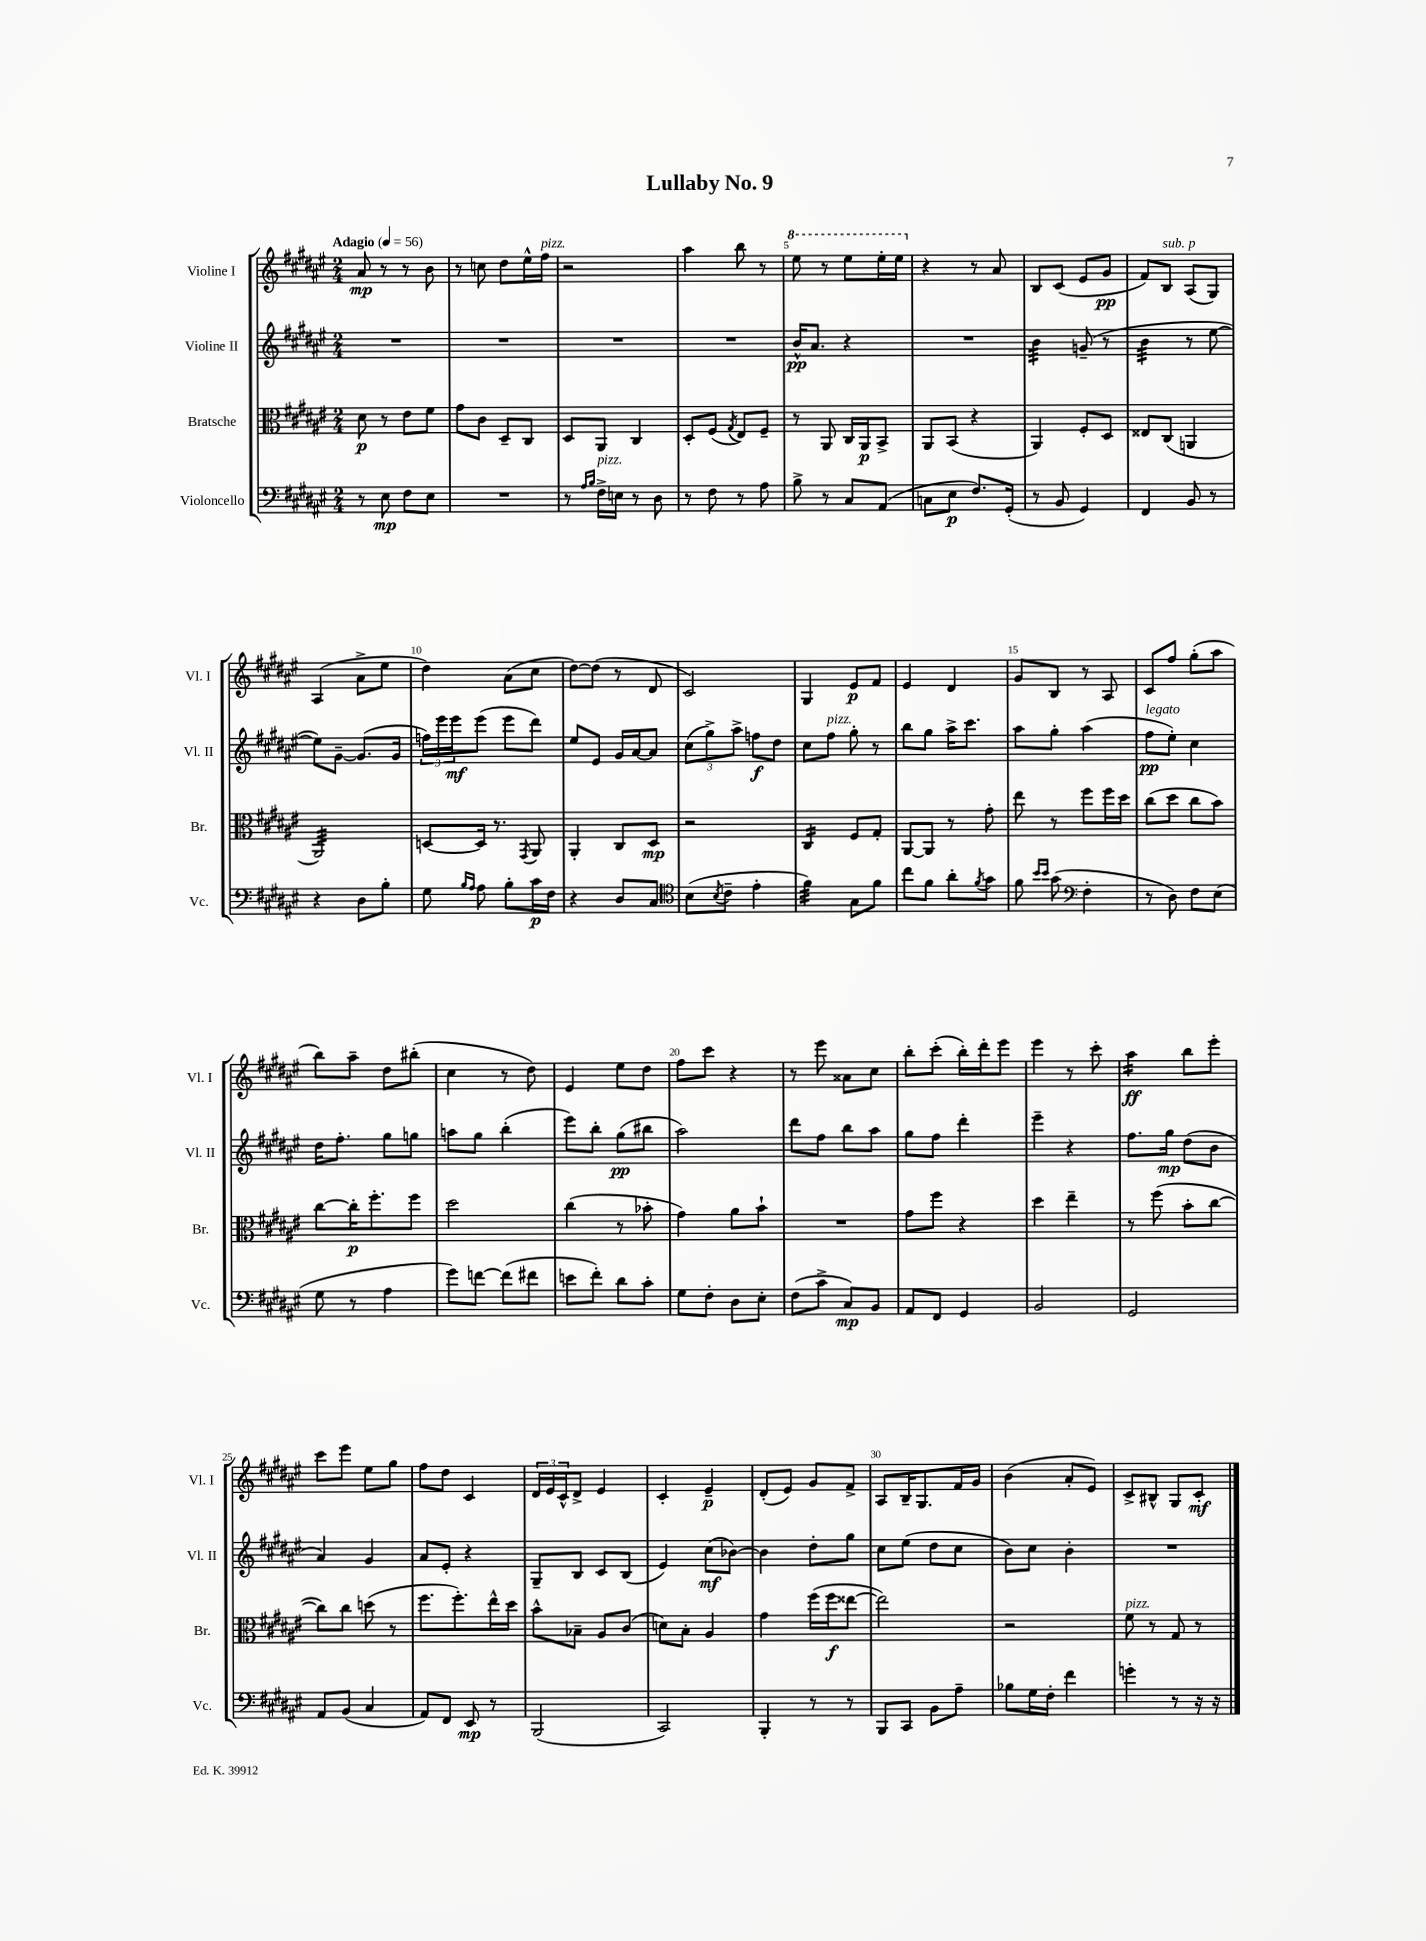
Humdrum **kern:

**kern	**kern	**kern	**kern
*staff4	*staff3	*staff2	*staff1
*clefF4	*clefC3	*clefG2	*clefG2
*k[f#c#g#d#a#e#]	*k[f#c#g#d#a#e#]	*k[f#c#g#d#a#e#]	*k[f#c#g#d#a#e#]
*M2/4	*M2/4	*M2/4	*M2/4
*MM56	*MM56	*MM56	*MM56
8r	8d#\	2r	8a#/
8E#\	8r	.	8r
8F#\L	8e#\L	.	8r
8E#\J	8f#\J	.	8b\
=	=	=	=
2r	8g#\L	2r	8r
.	8c#\J	.	8cc\
.	8D#~/L	.	8dd#\L
.	8C#/J	.	16ee#^^\L
.	.	.	16ff#\JJ
=	=	=	=
8r	8D#/L	2r	2r
16qqA#/LL	.	.	.
16qqB/JJ	.	.	.
16F#^\LL	8AA#/J	.	.
16E\JJ	.	.	.
8r	4C#/	.	.
8D#\	.	.	.
=	=	=	=
8r	8D#'/L	2r	4aa#\
8F#\	(8F#/J	.	.
.	8qG#/	.	.
8r	8E#/L)	.	8bb\
8A#\	8F#~/J	.	8r
=	=	=	=
8B^\	8r	16b^^/LK	8eee#\
.	.	8.a#/J	.
8r	8AA#/	.	8r
8C#/L	16C#/LL	4r	8eee#\L
.	16AA#/J	.	.
(8AA#/J	8BB^/J	.	16eee#'\L
.	.	.	16eee#\JJ
=	=	=	=
8C\L	8AA#/L	2r	4r
8E#\J	(8BB/J	.	.
8.F#/L)	4r	.	8r
.	.	.	8a#/
(16GG#'/Jk	.	.	.
=	=	=	=
8r	4AA#/)	4b\	8B/L
8BB/	.	.	(8c#/J
4GG#/)	8F#'/L	(8g~/	8e#/L
.	8D#/J	8r	8g#/J
=	=	=	=
4FF#/	8E##/L	4b\	8f#/L)
.	(8C#/J	.	8B/J
8BB/	4AA/	8r	(8A#/L
8r	.	[8ee#\	8G#/J)
=	=	=	=
4r	2AA#/)	8ee#\]L)	(4A#/
.	.	[8g#~\J	.
8D#\L	.	(8.g#/]L	8a#^\L
8B'\J	.	.	8ee#\J
.	.	16g#/Jk	.
=	=	=	=
8G#\	[8D/L	24ff\LL)	4dd#\)
.	.	24eee#\	.
.	.	24eee#\J	.
16qqB/LL	.	.	.
16qqA#/JJ	.	.	.
8A#\	16D/]Jk	(8eee#\J	.
.	8.r	.	.
8B'\L	.	8eee#\L	(8a#\L
.	8qGG#/	.	.
16c#\L	8AA#/	8ddd#\J)	8cc#\J
16F#\JJ	.	.	.
=	=	=	=
4r	4AA#'/	8ee#/L	[8dd#\L)
.	.	8e#/J	(8dd#\]J
8D#/L	8C#/L	16g#/LL	8r
.	.	[16a#/J	.
8C#/J	8D#/J	8a#/]J	8d#/
=	=	=	=
*clefC4	*	*	*
(8B\L	2r	(12cc#\L	2c#/)
.	.	12gg#^\)	.
8qB/	.	.	.
8c#~\J	.	.	.
.	.	12aa#^\J	.
4e#'\	.	8ff\L	.
.	.	8dd#\J	.
=	=	=	=
4f#\)	4C#/	8cc#\L	4G#/
.	.	8ff#\J	.
8G#\L	8F#/L	8gg#'\	8e#/L
8f#\J	8G#'/J	8r	8f#/J
=	=	=	=
8cc#\L	[8AA#/L	8bb\L	4e#/
8f#\J	8AA#/]J	8gg#\J	.
8a#'\L	8r	16aa#^\LK	4d#/
.	.	8.ccc#\J	.
8qf#/	.	.	.
8g#\J	8g#'\	.	.
=	=	=	=
8f#\	8ee#\	8aa#\L	8g#/L
16qqb/LL	.	.	.
16qqb/JJ	.	.	.
(8g#\	8r	8gg#'\J	8B/J
*clefF4	*	*	*
4F#'\	8ff#\L	(4aa#\	8r
.	16ff#\L	.	8A#/
.	16dd#\JJ	.	.
=	=	=	=
8r	(8cc#\L	8ff#\L	8c#/L
8D#\)	8dd#\J	8ee#'\J)	8ff#/J
8F#\L	8cc#\L	4cc#\	(8gg#'\L
(8E#\J	8b\J)	.	8aa#\J
=	=	=	=
8G#\	[8cc#\L	16dd#\LK	8bb\L)
.	.	8.ff#'\J	.
8r	16cc#'\]K	.	8aa#~\J
.	8.ff#'\	.	.
4A#\	.	8gg#\L	8dd#\L
.	8ff#\J	8gg\J	(8bb#'\J
=	=	=	=
8g#\L)	2dd#\	8aa\L	4cc#\
[8f\J	.	8gg#\J	.
(8f\]L	.	(4bb'\	8r
8f#\J	.	.	8dd#\)
=	=	=	=
8e\L	(4cc#\	8eee#\L)	4e#/
8f#'\J)	.	8bb'\J	.
8d#\L	8r	(8gg#\L	8ee#\L
8c#'\J	8b-'\	8bb#\J	8dd#\J
=	=	=	=
8G#\L	4g#\)	2aa#\)	8ff#\L
8F#'\J	.	.	8ccc#\J
8D#\L	8a#\L	.	4r
8E#'\J	8b`\J	.	.
=	=	=	=
(8F#\L	2r	8ddd#\L	8r
8c#^\J	.	8ff#\J	8eee#\
8C#/L)	.	8bb\L	8a##\L
8BB/J	.	8aa#\J	8cc#\J
=	=	=	=
8AA#/L	8g#\L	8gg#\L	8bb'\L
8FF#/J	8ff#\J	8ff#\J	(8ccc#'\J
4GG#/	4r	4ddd#'\	16bb'\LL)
.	.	.	16ddd#'\J
.	.	.	8eee#\J
=	=	=	=
2BB/	4dd#\	4eee#~\	4eee#\
.	4ee#~\	4r	8r
.	.	.	8ccc#'\
=	=	=	=
2GG#/	8r	8.ff#\L	4aa#\
.	(8ff#\	.	.
.	.	16gg#\Jk	.
.	8b'\L	(8dd#\L	8bb\L
.	[8cc#\J	8b\J	8eee#'\J
=	=	=	=
8AA#/L	8cc#\]L)	4a#/)	8ccc#\L
(8BB/J	8cc#\J	.	8eee#\J
4C#/	(8dd\	4g#/	8ee#\L
.	8r	.	8gg#\J
=	=	=	=
8AA#/L)	8.ff#\L	8a#/L	8ff#\L
8FF#/J	.	8e#'/J	8dd#\J
.	8.ff#'\)	.	.
8EE#/	.	4r	4c#/
8r	16ee#^^\L	.	.
.	16dd#\JJ	.	.
=	=	=	=
(2BBB/	8b^^\L	8G#~/L	24d#/LL
.	.	.	24e#/
.	.	.	24c#^^/J
.	8B-~\J	8B/J	8d#^/J
.	8A#/L	8c#/L	4e#/
.	(8c#/J	(8B/J	.
=	=	=	=
2CC#/)	8d\L)	4e#/)	4c#'/
.	8B'\J	.	.
.	4A#/	(8cc#\L	4e#~/
.	.	[8b-\J)	.
=	=	=	=
4BBB'/	4g#\	4b-\]	(8d#'/L
.	.	.	8e#/J)
8r	(16ff#\LL	8dd#'\L	8g#/L
.	16ff#\J	.	.
8r	[8ee##\J	8gg#\J	8f#^/J
=	=	=	=
8BBB/L	2ee##\])	8cc#\L	8A#/L
8CC#/J	.	(8ee#\J	16B~/K
.	.	.	8.G#/
8BB\L	.	8dd#\L	.
8A#~\J	.	8cc#\J	16f#/L
.	.	.	16g#/JJ
=	=	=	=
8B-\L	2r	8b\L)	(4b\
16G#\L	.	8cc#\J	.
16F#'\JJ	.	.	.
4f#\	.	4b'\	8a#'/L
.	.	.	8e#/J)
=	=	=	=
4g'\	8f#\	2r	8c#^/L
.	8r	.	8B#^^/J
8r	8G#/	.	8G#/L
16r	8r	.	8c#'/J
16r	.	.	.
==	==	==	==
*-	*-	*-	*-
